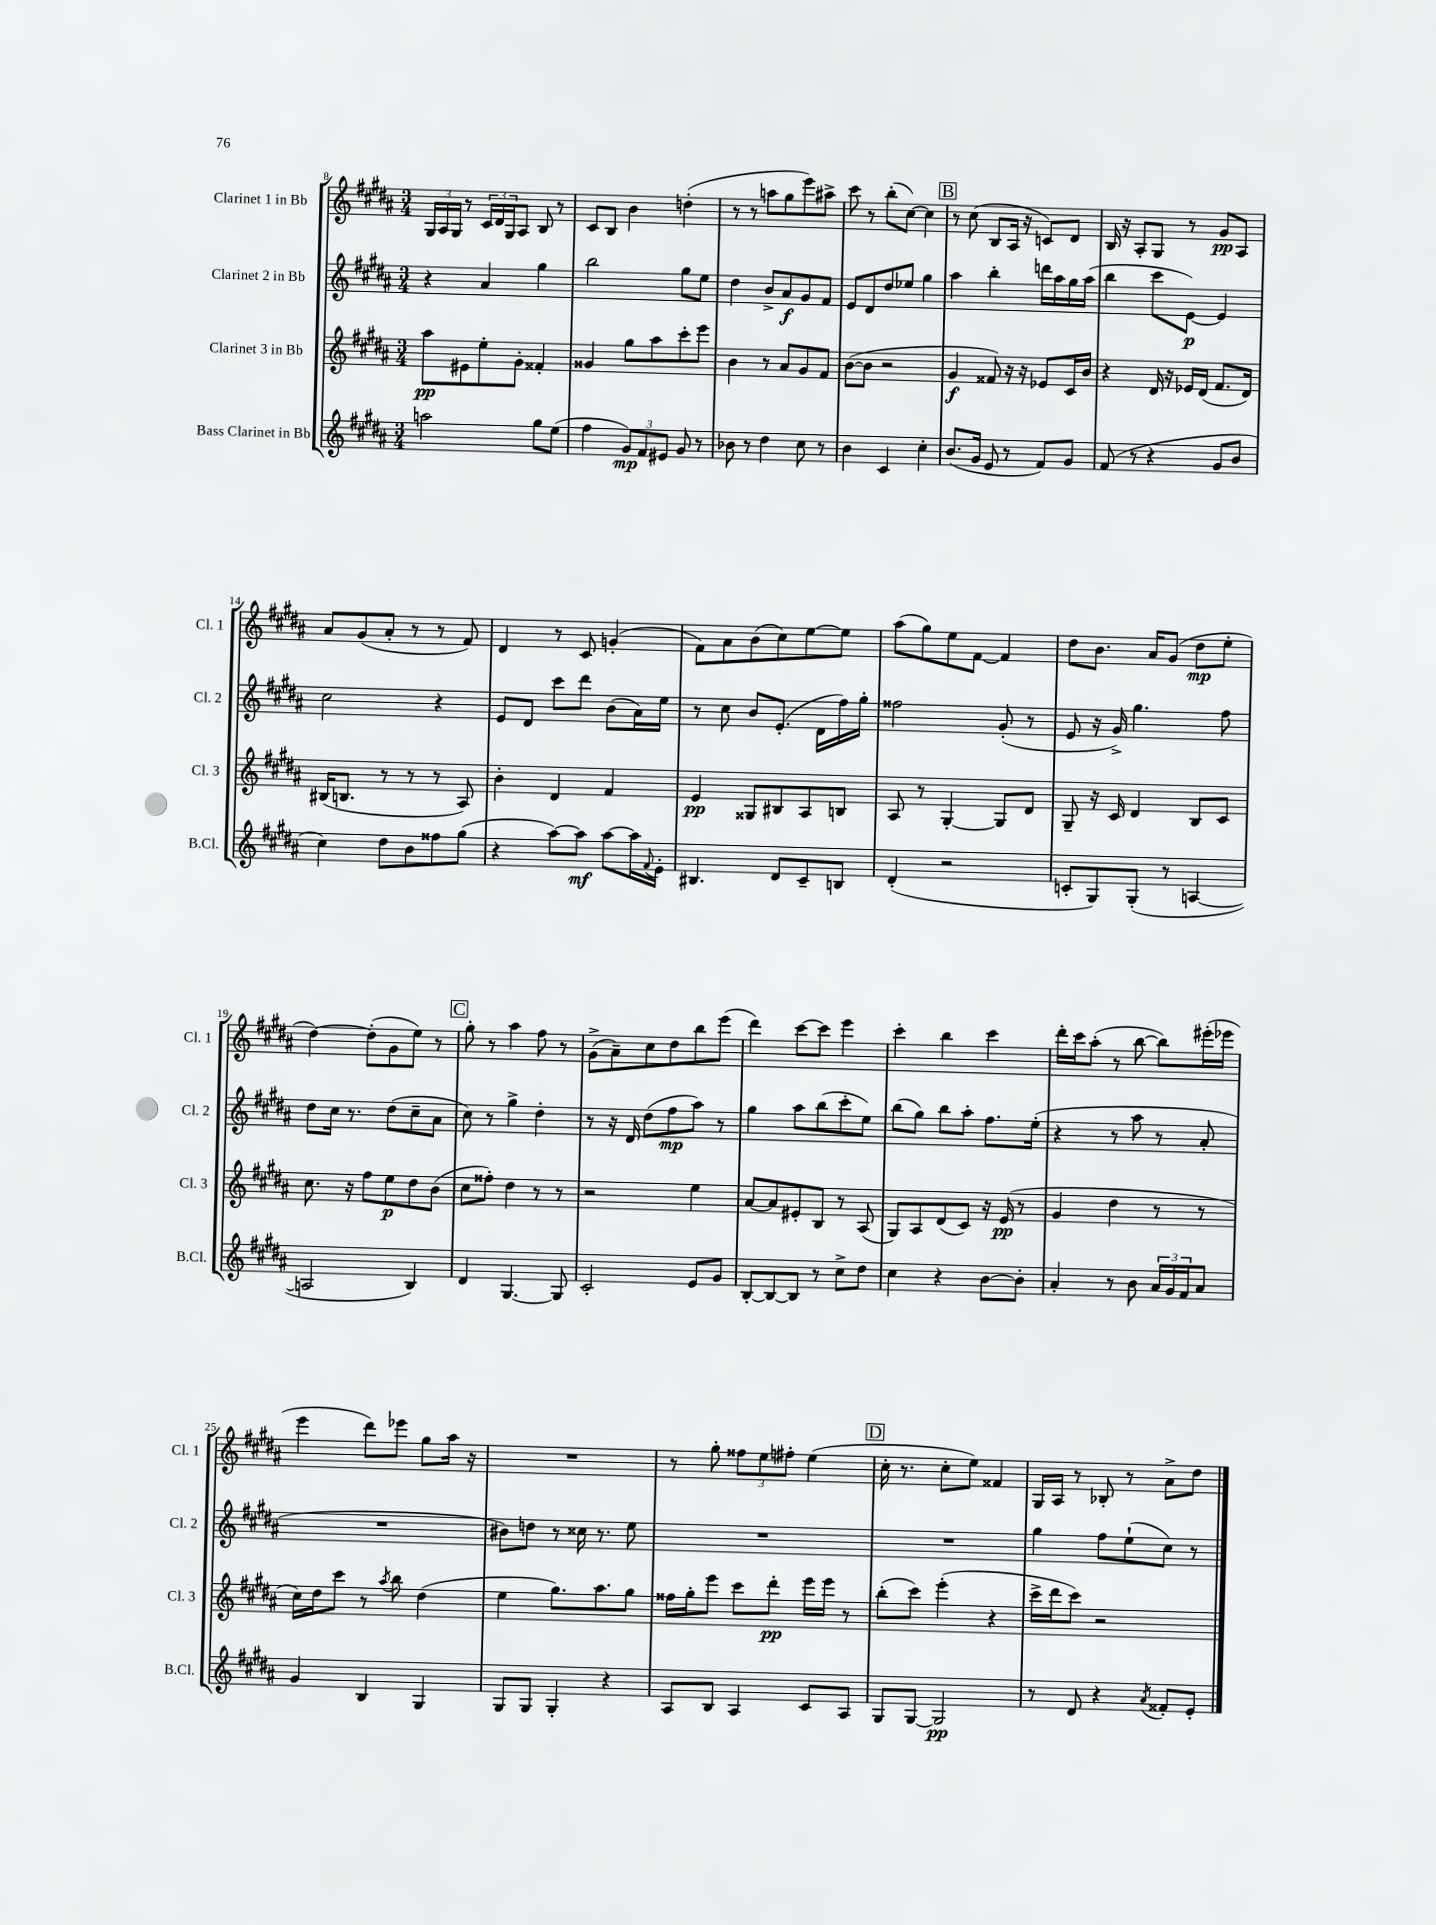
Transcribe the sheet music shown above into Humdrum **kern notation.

**kern	**kern	**kern	**kern
*staff4	*staff3	*staff2	*staff1
*clefG2	*clefG2	*clefG2	*clefG2
*k[f#c#g#d#a#]	*k[f#c#g#d#a#]	*k[f#c#g#d#a#]	*k[f#c#g#d#a#]
*M3/4	*M3/4	*M3/4	*M3/4
2aa	8aa#	4r	24G#
.	.	.	24A#
.	.	.	24G#
.	8e#	.	8r
.	8ee'	4a#	24c#
.	.	.	24d#
.	.	.	24G#
.	8g#'	.	8A#
8gg#	4f##'	4gg#	8B
(8ee	.	.	8r
=	=	=	=
4ff#	4g##	2bb	8c#
.	.	.	8B
12g#)	8gg#	.	4b
12f#	.	.	.
.	8aa#	.	.
12e#	.	.	.
8g#	8ccc#'	8gg#	(4dd'
8r	8eee	8ee	.
=	=	=	=
8b-	4b	4dd#	8r
8r	.	.	8r
4dd#	8r	8b^	8aa
.	8a#	8a#	8gg#
8cc#	8g#	8g#	8eee)
8r	8f#	8f#	8aa#^
=	=	=	=
4b	([8b	8e	8ccc#
.	8b]	8d#	8r
4c#	2r	8dd#	(8bb'
.	.	8ee-	[8cc#)
4cc#'	.	4gg#	4cc#]
=	=	=	=
(8.b	4g#	4aa#	8r
.	.	.	(8cc#
16g#	.	.	.
8e	8f##)	4bb'	8B
8r	16r	.	16A#
.	16r	.	16r
8f#)	8e-	16ddd	8c)
.	.	16aa#	.
8g#	16c#	16gg#	8d#
.	16b	(16aa#	.
=	=	=	=
(8f#	4r	4bb	16B
.	.	.	16r
8r	.	.	8A#'
4r	16d#	8ccc#	8G#
.	16r	.	.
.	16e-	[8e)	8r
.	(16d#	.	.
8g#	8.f#	4e]	8g#
8b	.	.	8A#
.	16d#)	.	.
=	=	=	=
4cc#)	(16B#	2cc#	8a#
.	8.B	.	.
.	.	.	(8g#
8dd#	8r	.	8a#'
8b	8r	.	8r
8ff##	8r	4r	8r
(8gg#	8A#)	.	8f#)
=	=	=	=
4r	4b'	8e	4d#
.	.	8d#	.
[8aa#)	4d#	8ccc#	8r
8aa#]	.	8ddd#	8c#
[8aa#	4f#	(8b	(4g'
16aa#]	.	16a#)	.
8qqf#	.	.	.
16e'	.	16ee	.
=	=	=	=
4.B#	4e	8r	8f#)
.	.	8cc#	8a#
.	8G##	8b	(8b
8d#	8B#	(8.e'	8cc#)
8c#~	8A#	.	[8ee
.	.	16d#	.
8B	8B	16ff#)	8ee]
.	.	16gg#'	.
=	=	=	=
(4d#'	8A#	2ff##	(8aa#
.	8r	.	8gg#)
2r	[4G#'	.	8ee
.	.	.	[8f#
.	8G#]	(8g#'	4f#]
.	8d#	8r	.
=	=	=	=
8c'	8G#~	8e	8dd#
8G#)	16r	16r	8.b
.	16c#	16g#^)	.
(8G#'	4d#	4.gg#	.
.	.	.	16a#
8r	.	.	(8g#
[4A	8B	.	8dd#
.	8c#	8ff#	8ee'
=	=	=	=
2A]	8.cc#	8dd#	[4dd#)
.	.	16cc#	.
.	16r	8.r	.
.	8ff#	.	(8dd#']
.	8ee	(8dd#	8g#
4B)	8dd#	8cc#~	8ee)
.	(8b	8a#	8r
=	=	=	=
4d#	8cc#	8cc#)	8gg#'
.	8ff##')	8r	8r
[4.G#	4dd#	4gg#^	4aa#
.	8r	4dd#'	8ff#
8G#]	8r	.	8r
=	=	=	=
2c#'	2r	8r	(8g#^
.	.	16r	8a#~)
.	.	16d#	.
.	.	(8dd#	8cc#
.	.	8ff#	8dd#
8e	4ee	8aa#)	8bb
8g#	.	8r	(8eee
=	=	=	=
[8B'	[8a#	4gg#	4ddd#)
8B_	8a#]	.	.
8B]	8e#'	8aa#	[8ccc#
8r	8B	(8bb	8ccc#]
8cc#^	8r	8ccc#'	4eee
8dd#	(8A#	8ee)	.
=	=	=	=
4cc#	8G#)	(8bb	4ccc#'
.	8A#	8gg#)	.
4r	(8d#	8bb	4bb
.	8c#)	8aa#'	.
[8b	16r	8.ff#	4ccc#
.	(16e	.	.
8b']	8r	.	.
.	.	(16ee'	.
=	=	=	=
4a#'	4g#	4r	16ddd#'
.	.	.	16ccc#
.	.	.	(8aa#'
8r	4dd#	8r	8r
8b	.	8aa#	[8bb
24a#	8r	8r	8bb])
24g#	.	.	.
24f#	.	.	.
8a#	8r	8a#'	(16eee#'
.	.	.	16eee-
=	=	=	=
4g#	16cc#)	2.r	4eee
.	16dd#	.	.
.	8ccc#	.	.
4B	8r	.	8ddd#)
.	8qaa#	.	.
.	8bb	.	8eee-
4G#	(4dd#	.	8gg#
.	.	.	16aa#
.	.	.	16r
=	=	=	=
8G#	4ee	8b#)	2.r
8G#	.	8dd	.
4G#'	8.gg#)	8r	.
.	.	16cc##	.
.	8.aa#	8.r	.
4r	.	.	.
.	8gg#	8ee	.
=	=	=	=
8A#	16ff##	2.r	8r
.	16gg#'	.	.
8B	8eee	.	8gg#'
4A#	8ccc#	.	12ff##
.	.	.	12ee
.	8ddd#'	.	.
.	.	.	12ff#'
8c#	16eee	.	(4ee
.	16eee	.	.
8A#	8r	.	.
=	=	=	=
8G#	(8bb'	2.r	16cc#'
.	.	.	8.r
[8G#	8ccc#)	.	.
2G#]	(4eee'	.	8cc#'
.	.	.	8ee)
.	4r	.	4f##
=	=	=	=
8r	16ccc#^	4gg#	16G#
.	16ddd#	.	16A#
8d#	8ccc#)	.	8r
4r	2r	8ff#	8B-'
.	.	(8ee`	8r
8qa#	.	.	.
8f##'	.	8cc#)	8a#^
8e'	.	8r	8dd#
==	==	==	==
*-	*-	*-	*-
